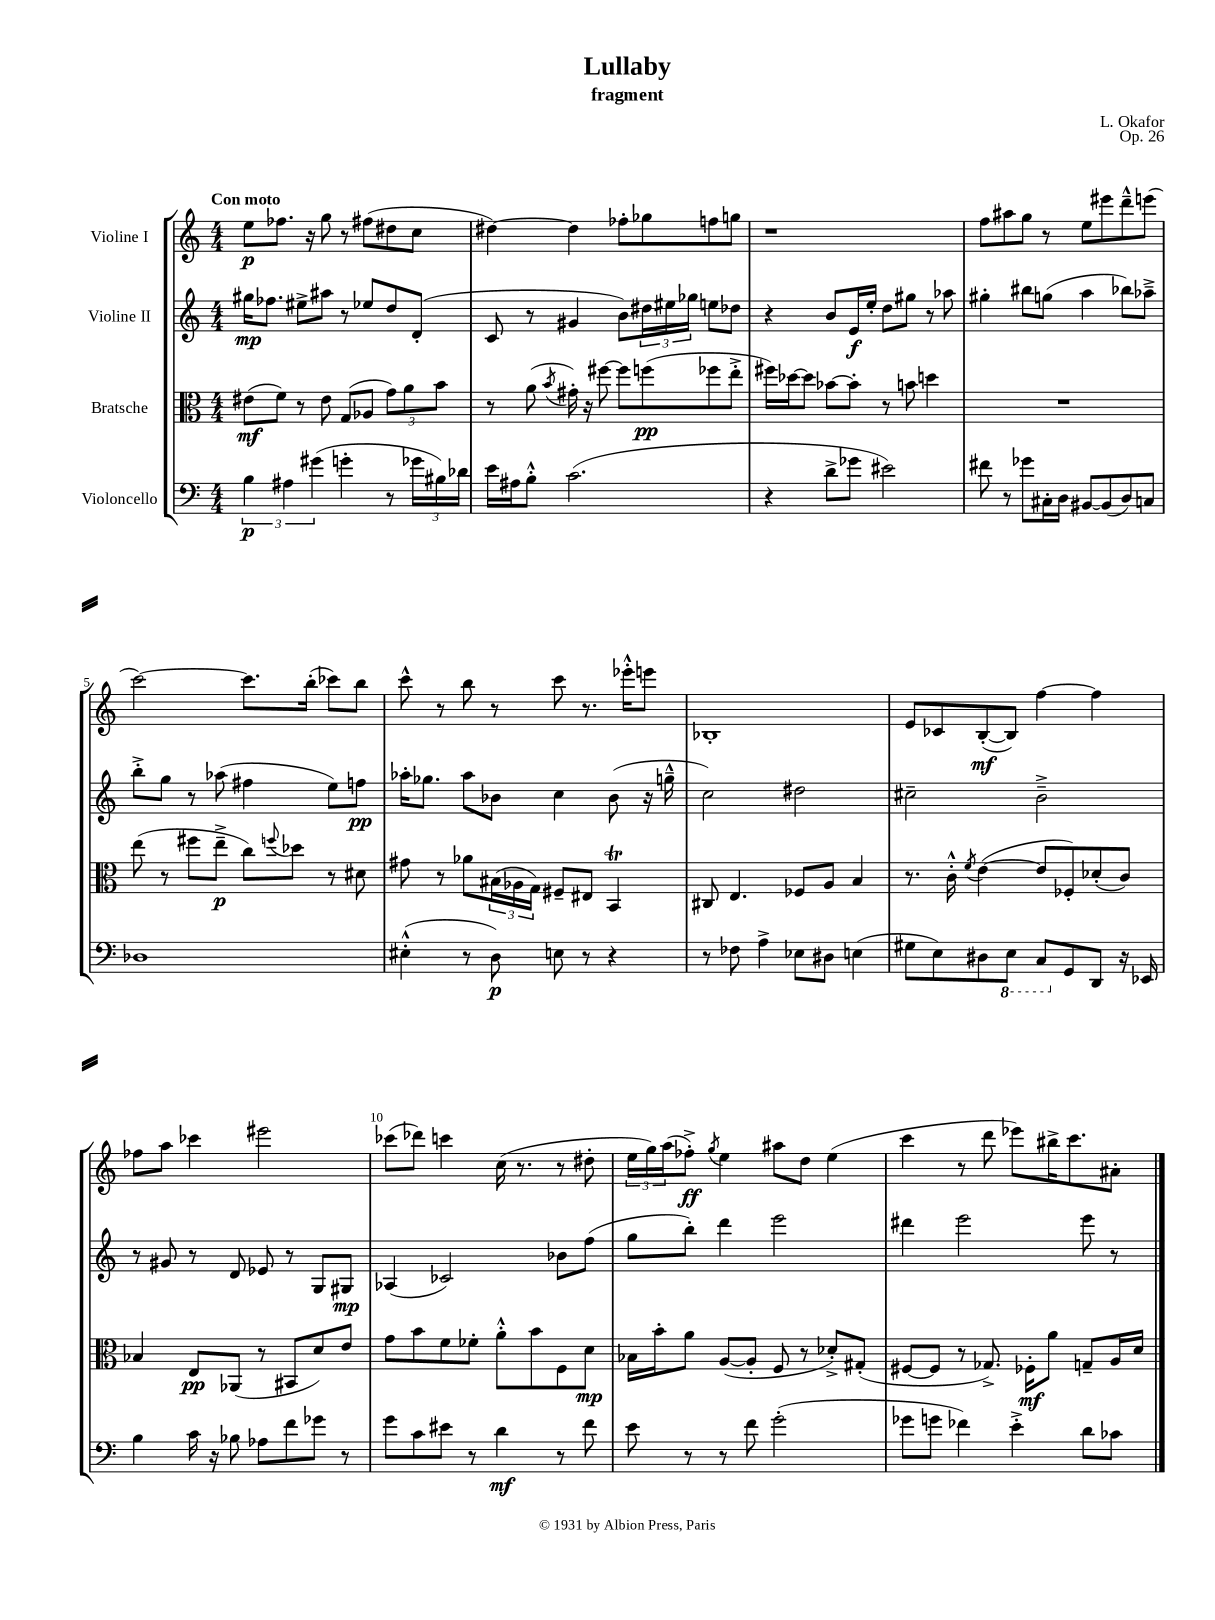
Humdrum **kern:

**kern	**kern	**kern	**kern
*staff4	*staff3	*staff2	*staff1
*clefF4	*clefC3	*clefG2	*clefG2
*k[]	*k[]	*k[]	*k[]
*M4/4	*M4/4	*M4/4	*M4/4
6B	(8e#	16gg#	8ee
.	.	8.ff-	.
.	8f)	.	8.ff-
6A#	.	.	.
.	8r	8ee#^	.
.	.	.	16r
(6g#	.	.	.
.	8e#	8aa#	8gg
4g'	(8G	8r	8r
.	8A-	8ee-	(8ff#
8r	12g)	8dd	8dd#
.	12a	.	.
24g-	.	(8d'	8cc
24B#)	12b	.	.
24d-	.	.	.
=	=	=	=
16e	8r	8c	[4dd#)
16A#	.	.	.
8B'^^	(8a	8r	.
.	8qb	.	.
(2.c	16g#')	4g#	4dd#]
.	16r	.	.
.	[8ff#	.	.
.	8ff#]	8b)	8ff-'
.	(8ff	24dd#	8gg-
.	.	24ee#	.
.	.	24gg-	.
.	8ff-	8ee	8ff
.	8ee'^	8dd-	8gg
=	=	=	=
4r	16ff#)	4r	1r
.	[16dd-	.	.
.	8dd-]	.	.
8d^	[8b-	8b	.
8g-	8b-']	16e	.
.	.	16ee'	.
2e#)	8r	8dd	.
.	8b	8gg#	.
.	4dd	8r	.
.	.	8aa-	.
=	=	=	=
8f#	1r	4gg#'	8ff
8r	.	.	8aa#
8g-	.	8bb#	8gg
16C#'	.	(8gg	8r
16D	.	.	.
[8BB#	.	4aa	8ee
(8BB#]	.	.	8eee#
8D)	.	8bb-)	8ddd~^^
8C	.	8aa-~^	(8eee
=	=	=	=
1D-	(8ee	8bb'^	[2ccc)
.	8r	8gg	.
.	8ff#	8r	.
.	8ee~^	(8aa-	.
.	8cc)	4ff#	8.ccc]
.	8qqff	.	.
.	8dd-	.	.
.	.	.	(16bb'
.	8r	8ee)	8ccc-)
.	8d#	8ff	8bb
=	=	=	=
(4E#'^^	8g#	16aa-'	8ccc^^
.	.	8.gg-	.
.	8r	.	8r
8r	8a-	8aa-	8bb
8D)	(24B#	8b-	8r
.	24A-	.	.
.	24G)	.	.
8E	8F#~	4cc	8ccc
8r	8E#	.	8.r
4r	4BB	(8b-	.
.	.	.	16eee-'^^
.	.	16r	8eee
.	.	16gg~^^	.
=	=	=	=
8r	8C#	2cc)	1B-'
8F-	4.E	.	.
4A^	.	.	.
8E-	8F-	2dd#	.
8D#	8A	.	.
(4E	4B	.	.
=	=	=	=
8G#	8.r	2cc#~	8e
8E)	.	.	8c-
.	16c'^^	.	.
.	8qf	.	.
8D#	([4e	.	([8B'
8EE	.	.	8B])
8CC	8e]	2b~^	[4ff
8GG	8F-')	.	.
8DD	(8d-'	.	4ff]
16r	8c)	.	.
16EE-	.	.	.
=	=	=	=
4B	4B-	8r	8ff-
.	.	8g#	8aa
16c	8E	8r	4ccc-
16r	.	.	.
8B-	(8AA-	8d	.
8A-	8r	8e-	2eee#
8f	8BB#	8r	.
8g-	8d)	8G	.
8r	8e	8G#	.
=	=	=	=
8g	8g	(4A-	(8ccc-
8c	8b	.	8ddd-)
8e#	8f	2c-)	4ccc
8r	8f-'	.	.
4d	8a'^^	.	(16cc
.	.	.	8.r
.	8b	.	.
8r	8F	8b-	8r
8f	8d	(8ff	8dd#'
=	=	=	=
8e	16B-	8gg	24ee
.	.	.	24gg)
.	16b'	.	.
.	.	.	(24aa
8r	8a	8bb')	8ff-'^)
.	.	.	8qgg
8r	([8A	4ddd	4ee
8f	8A']	.	.
(2g'	8F	2eee	8aa#
.	8r	.	8dd
.	8d-'^)	.	(4ee
.	(8G#'	.	.
=	=	=	=
8g-	[8F#	4ddd#	4ccc
8g	8F#]	.	.
4f-)	8r	2eee	8r
.	8.G-^)	.	8ddd
4e'^	.	.	8eee-)
.	16F-'	.	.
.	8a	.	16bb#^
.	.	.	8.ccc
8d	8G~	8eee	.
8c-	16A	8r	8a#'
.	16d	.	.
==	==	==	==
*-	*-	*-	*-
